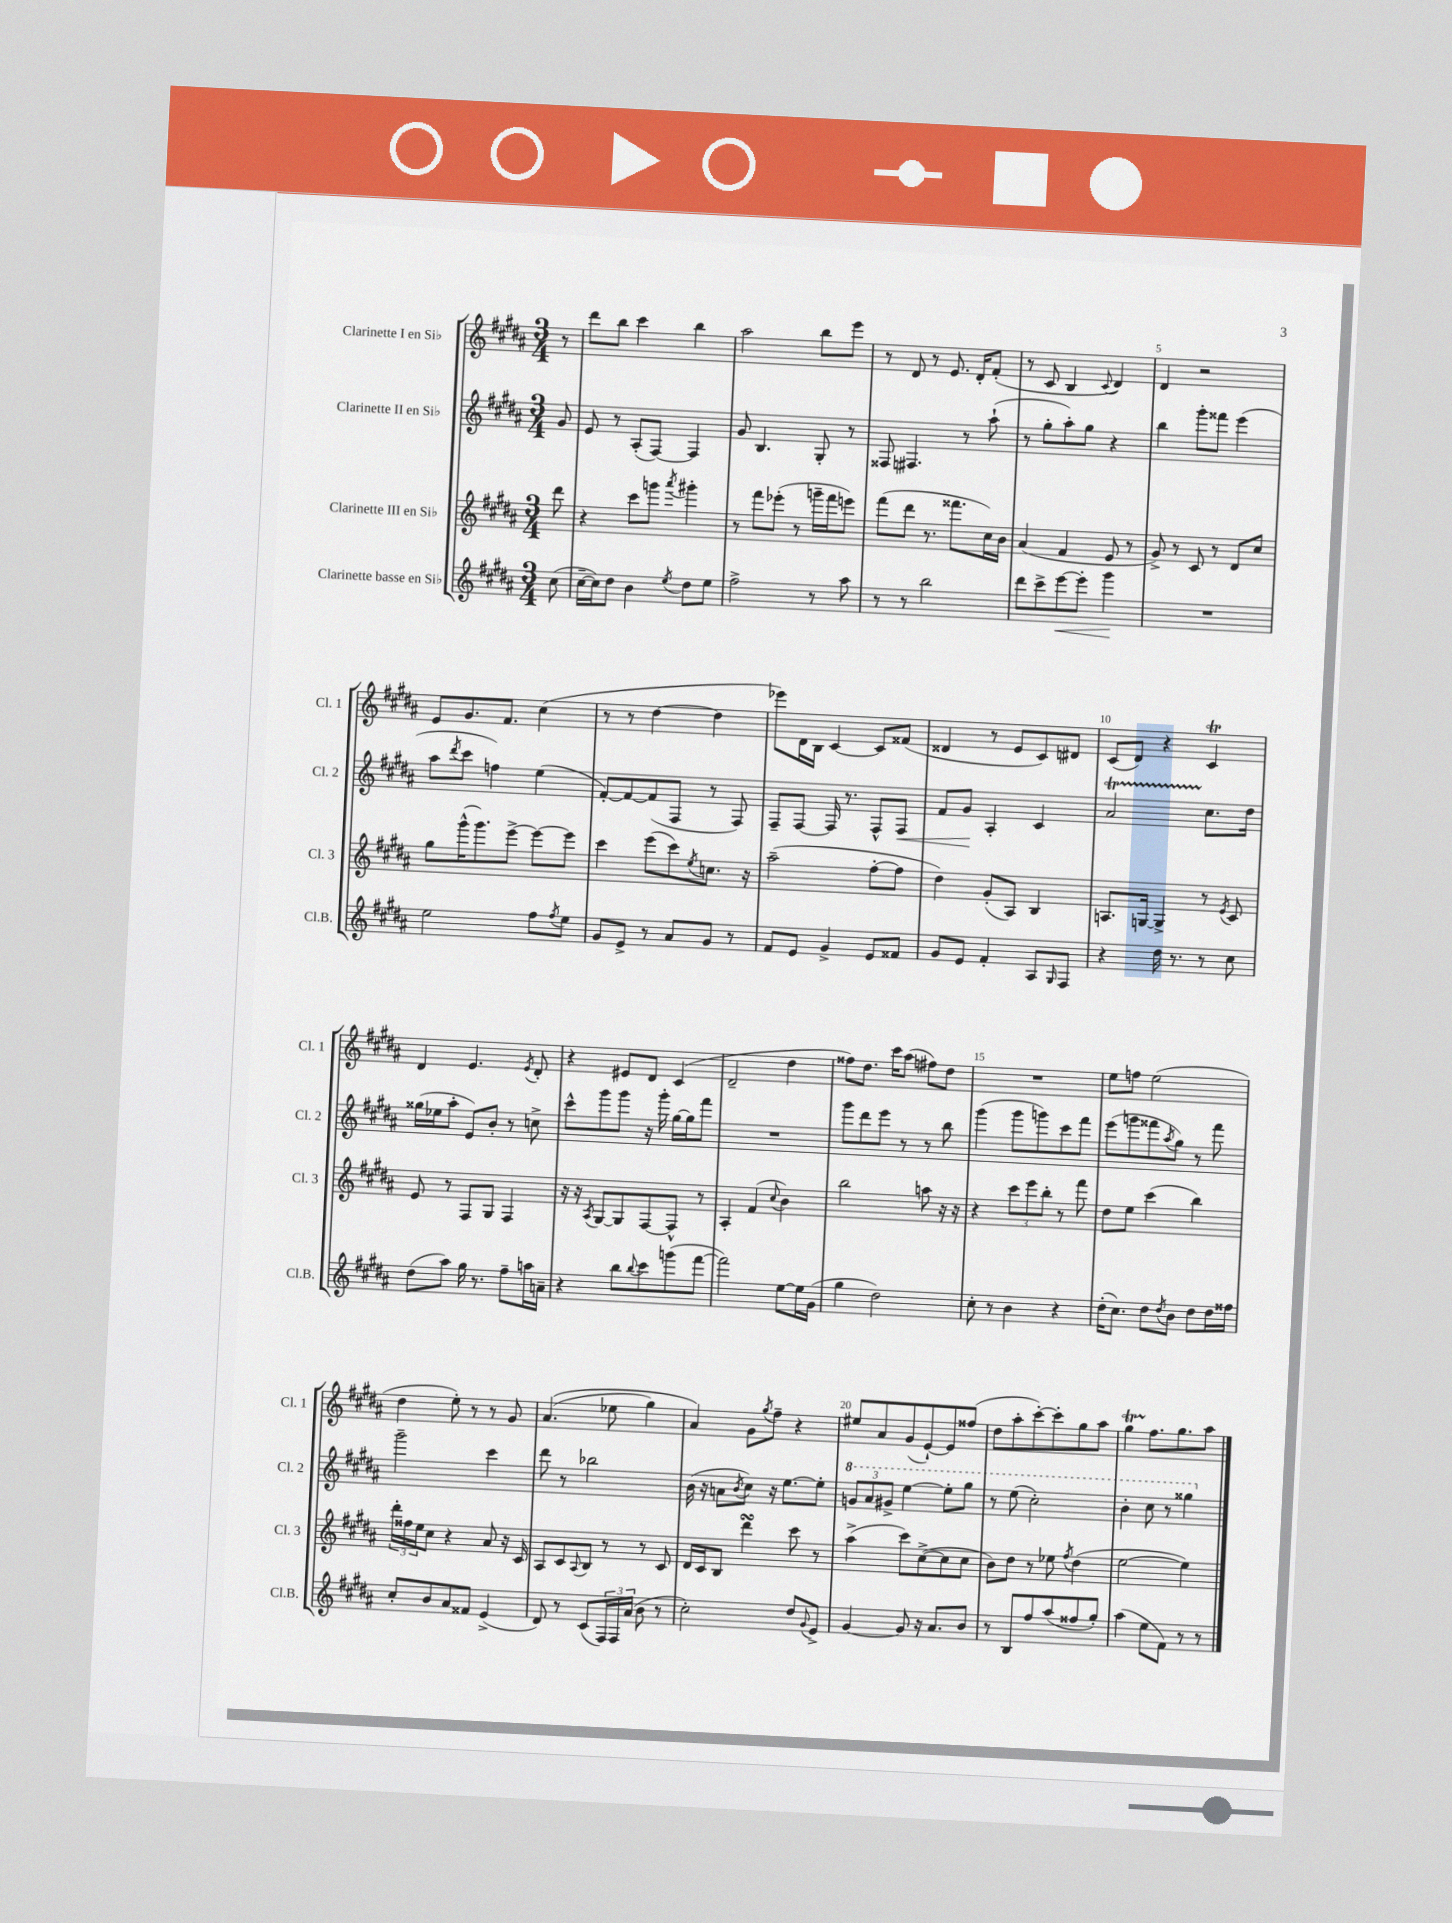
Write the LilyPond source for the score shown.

<<
\new StaffGroup <<
\new Staff = "s0" \with { instrumentName = "Clarinette I en Sib" shortInstrumentName = "Cl. 1" } {
    \clef treble \key b \major \numericTimeSignature \time 3/4 \partial 8
    r8 |
    dis'''8 b''8 cis'''4 b''4 |
    ais''2 b''8 e'''8 |
    r8 dis'8 r8 e'8. dis'16-. fis'8-.( |
    r8 cis'8 b4 \appoggiatura { cis'8 } dis'4) |
    dis'4 r2 |
    e'8 gis'8. fis'8. cis''4( |
    r8 r8 dis''4~ dis''4 |
    ees'''8) dis'16 b16 cis'4~ cis'8 fisis'8( |
    disis'4 r8 e'8 cis'8) dis'8 |
    cis'8( dis'8) r4 cis'4\trill |
    dis'4 e'4. \acciaccatura { e'8 } dis'8-. |
    r4 eis'8 dis'8 cis'4( |
    dis'2-- dis''4 |
    fisis''8) dis''8. cis'''16 ais''8( fis''8) dis''8 |
    R2. |
    e''8 f''8 e''2( |
    dis''4 e''8-.) r8 r8 gis'8 |
    ais'4.(\( ees''8 gis''4) |
    ais'4\) gis'8 \acciaccatura { gis''8 } fis''8-- r4 |
    eis''8 ais'8 gis'8( e'8~-!) e'8 fisis''8( |
    dis''8 ais''8-. cis'''8~-.) cis'''8-. gis''8 ais''8 |
    gis''4\startTrillSpan fis''8.\stopTrillSpan gis''8. ais''8 \bar "|." |
}
\new Staff = "s1" \with { instrumentName = "Clarinette II en Sib" shortInstrumentName = "Cl. 2" } {
    \clef treble \key b \major \numericTimeSignature \time 3/4 \partial 8
    gis'8 |
    e'8 r8 ais8-.( fis8~) fis4 |
    gis'8 b4. gis8-. r8 |
    fisis8 fis4. r8 ais''8-!( |
    r8 gis''8-. ais''8-.) gis''8 r4 |
    b''4 gis'''8-. fisis'''8 e'''4( |
    ais''8 \acciaccatura { dis'''8 } cis'''8 f''4) e''4( |
    fis'8~-.) fis'8~ fis'8( fis8 r8 fis8) |
    fis8-- fis8~ fis16 r8. fis8-^ fis8\< |
    fis'8 gis'8\! ais4-. cis'4 |
    ais'2\startTrillSpan cis''8.\stopTrillSpan dis''16 |
    gisis''16( ees''16 ais''8-. e'8) b'8-. r8 c''8-> |
    cis'''8-^ gis'''8 gis'''8 r16 gis'''16-. gis''16~ gis''16 fis'''8 |
    R2. |
    gis'''8 dis'''8 e'''8 r8 r8 b''8 |
    gis'''4( gis'''8 g'''8) cis'''8 fis'''8 |
    e'''8( g'''8 fisis'''8 \acciaccatura { ais''8 } gis''8) r8 fisis'''8 |
    gis'''2-- cis'''4 |
    dis'''8 r8 bes''2 |
    b'16( r16 a'8 \acciaccatura { b'8 } cis''8) r16 e''8.~ e''8-. |
    \tuplet 3/2 { \ottava #1 g''8 ais''8 gis''8-> } e'''4~ e'''8-. gis'''8 |
    r8 e'''8( cis'''2-.) |
    b''4-. cis'''8 r8 gisis'''4 \ottava #0 \bar "|." |
}
\new Staff = "s2" \with { instrumentName = "Clarinette III en Sib" shortInstrumentName = "Cl. 3" } {
    \clef treble \key b \major \numericTimeSignature \time 3/4 \partial 8
    dis'''8 |
    r4 cis'''8 g'''8 \acciaccatura { ais'''8 } gis'''4-. |
    r8 fis'''8 ees'''8-.( r8 g'''16-- fis'''16 e'''8) |
    fis'''8( dis'''8 r8. fisis'''8. cis''16) b'16 |
    ais'4( fis'4 e'8 r8 |
    gis'8->) r8 cis'8 r8 dis'8 cis''8 |
    gis''8 gis'''16-^( gis'''8.) e'''8~-> e'''8~ e'''8 |
    cis'''4 e'''8( cis'''8) \acciaccatura { e''8 } c''8. r16 |
    ais''2--( fis''8~-. fis''8 |
    dis''4) gis'8-.( ais8) b4 |
    a8. g16~ g4-> r8 \acciaccatura { e'8 } cis'8 |
    e'8 r8 fis8 gis8 fis4 |
    r16 r16 \acciaccatura { ais8 } gis8~ gis8 fis8~ fis8-^ r8 |
    ais4-. fis'4( \appoggiatura { cis''8 } b'4) |
    b''2 a''8 r16 r16 |
    r4 \tuplet 3/2 { cis'''8 e'''8 b''8-. } r8 fis'''8 |
    dis''8 e''8 cis'''4( b''4) |
    \tuplet 3/2 { dis'''16-. fisis''16 e''16 } cis''8 r4 ais'8 r16 cis'16 |
    ais8 cis'8 \appoggiatura { ais8 } b8 r8 r8 cis'8 |
    dis'16 cis'16 b8 dis'''4\turn cis'''8 r8 |
    ais''4->( cis'''8) cis''8~->( cis''8 cis''8 |
    b'8) dis''8 r8 ees''8 \acciaccatura { fis''8 } dis''4( |
    e''2~ e''4) \bar "|." |
}
\new Staff = "s3" \with { instrumentName = "Clarinette basse en Sib" shortInstrumentName = "Cl.B." } {
    \clef treble \key b \major \numericTimeSignature \time 3/4 \partial 8
    cis''8( |
    cis''16~-- cis''16) dis''8 b'4 \acciaccatura { e''8 } dis''8 e''8 |
    fis''2-> r8 ais''8 |
    r8 r8 b''2 |
    dis'''8 cis'''8-> e'''8~\< e'''8-. gis'''4\! |
    R2. |
    e''2 fis''8 \acciaccatura { fis''8 } e''8 |
    gis'8 e'8-> r8 ais'8 gis'8 r8 |
    fis'8 e'8 gis'4-> e'8 fisis'8 |
    gis'8 e'8 fis'4-. ais8 \grace { gis16 } fis8 |
    r4 dis''16 r8. r8 cis''8 |
    dis''8( ais''8) gis''16 r8. fis''8-- a''16 a'16-- |
    r4 b''8 \appoggiatura { b''8 } cis'''8 g'''8( fis'''8~ |
    fis'''2) e''8~ e''16 gis'16( |
    gis''4 dis''2) |
    cis''8-. r8 b'4 r4 |
    dis''16-.( cis''8.) dis''8 \acciaccatura { dis''8 } b'8 dis''8 dis''16 fisis''16 |
    cis''8-. b'8 ais'8 fisis'8 e'4->( |
    dis'8) r8 cis'8( \tuplet 3/2 { fis16) fis16 ais'16( } b'8 r8 |
    cis''2-.) dis''8 \appoggiatura { gis'8 } e'8-> |
    gis'4~ gis'8 r16 ais'8. b'8 |
    r8 b8 fis''8 ais''8( fisis''8 gis''8-.) |
    ais''4( e''8 fis'8) r8 r8 \bar "|." |
}
>>
>>
\layout { \context { \Score \override BarNumber.break-visibility = ##(#f #t #t) barNumberVisibility = #(every-nth-bar-number-visible 5) } }
